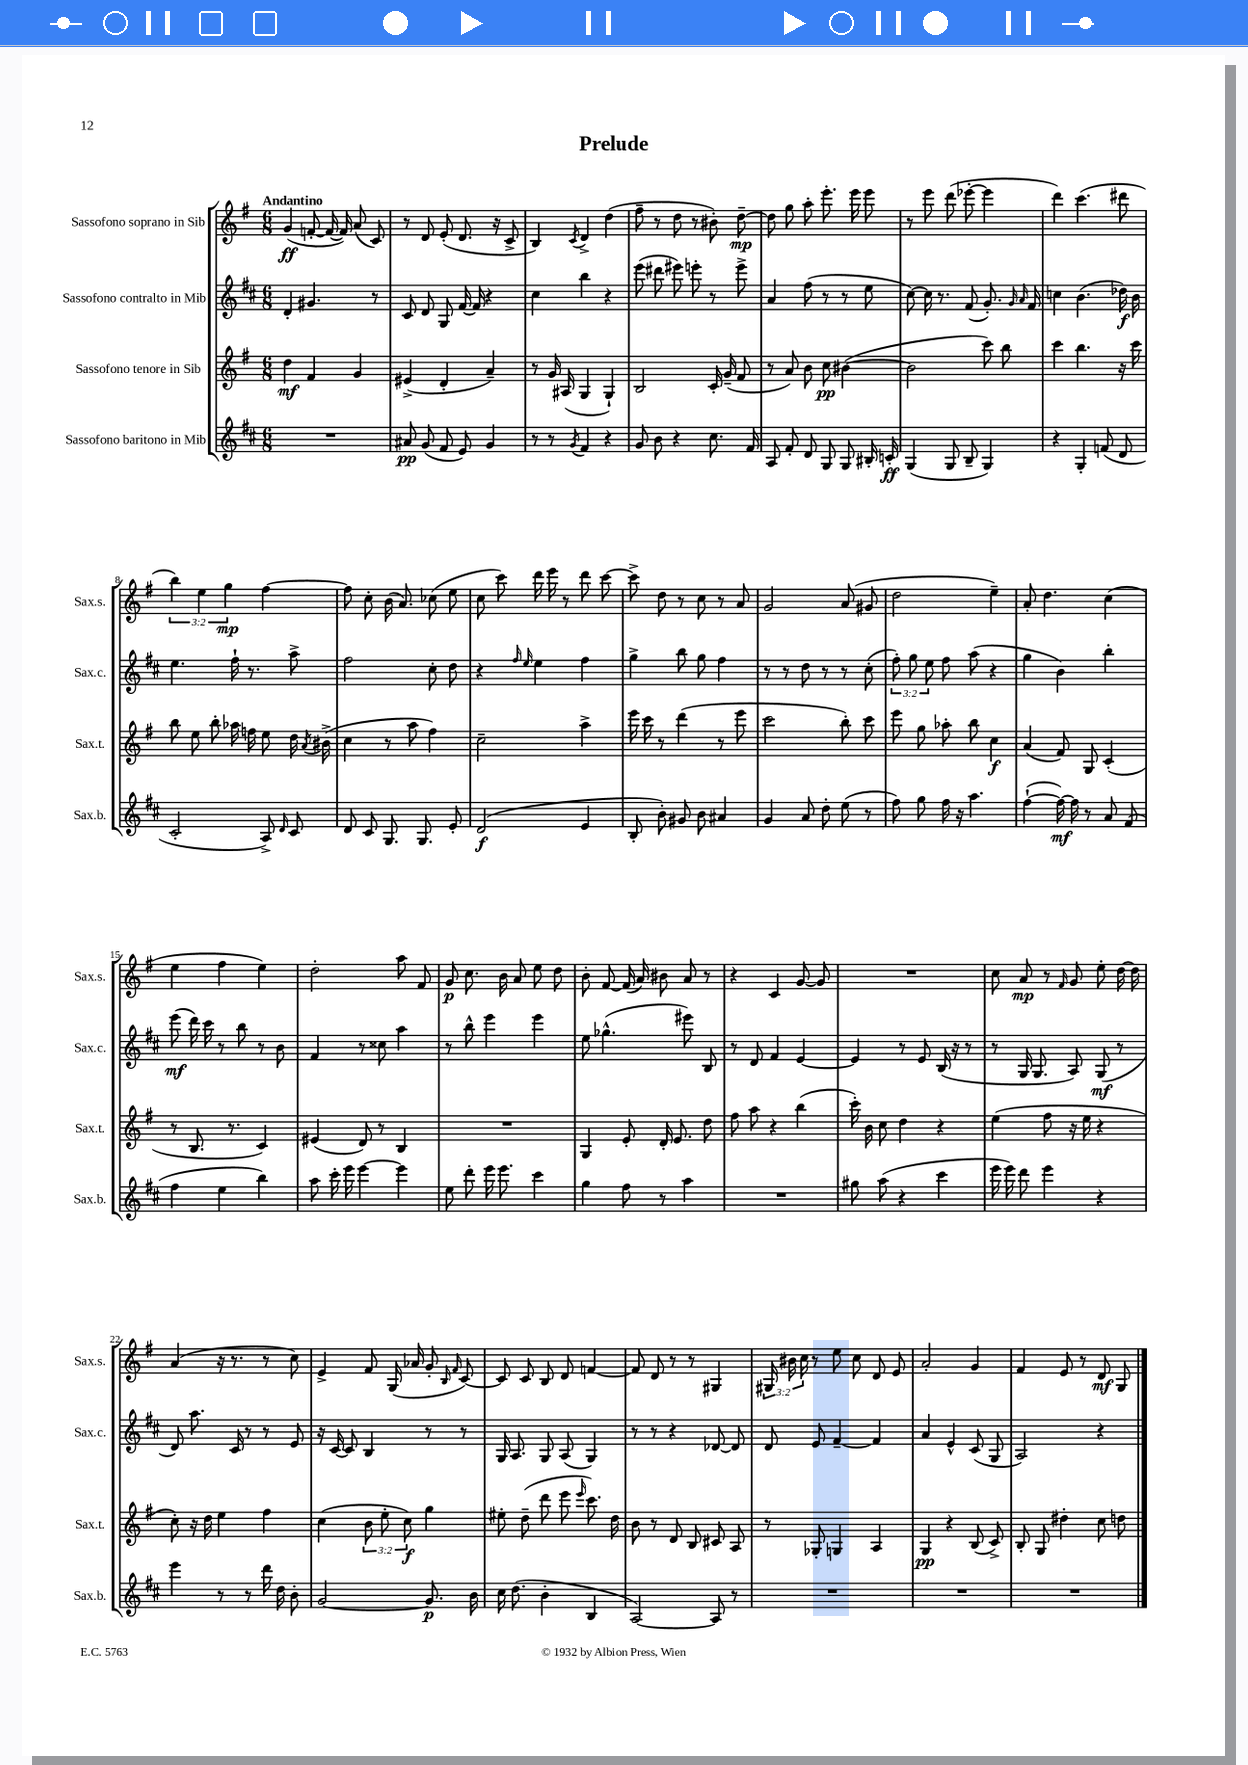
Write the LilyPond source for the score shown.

\header { title = "Prelude" }
<<
\new StaffGroup <<
\new Staff = "s0" \with { instrumentName = "Sassofono soprano in Sib" shortInstrumentName = "Sax.s." } {
    \clef treble \key g \major \numericTimeSignature \time 6/8 \override Staff.TupletNumber.text = #tuplet-number::calc-fraction-text \tempo "Andantino"
    \autoBeamOff g'4\ff( f'8~-. f'16~ f'16) a'8( c'8) |
    r8 d'8 e'8-.( d'8. r16 c'8-> |
    b4) \acciaccatura { c'8 } d'4-> d''4( |
    fis''8-- r8 d''8 r8 bis'8-.) d''8~--\mp |
    d''8 g''8 a''8-. e'''8.-. e'''16 e'''8 |
    r8 e'''8 d'''8( ees'''8~-. ees'''4 |
    d'''4) c'''4.( dis'''8 |
    \tuplet 3/2 { b''4) e''4 g''4\mp } fis''4~ |
    fis''8 c''8-. b'16( a'8.) ces''8( e''8 |
    c''8 c'''8) d'''16 e'''16 r8 d'''8 c'''8~ |
    c'''8-> d''8 r8 c''8 r8 a'8 |
    g'2 a'8( gis'8 |
    d''2 e''4--) |
    a'8-. d''4. c''4( |
    e''4 fis''4 e''4) |
    d''2-. a''8 fis'8 |
    g'8\p c''8. b'16 a'8 e''8 d''8 |
    b'8-. fis'8~ fis'16( a'16) bis'8 a'8 r8 |
    r4 c'4 g'8~ g'8 |
    R2. |
    c''8 a'8\mp r8 \grace { fis'16 } g'8 e''8-. d''16~ d''16 |
    a'4( r16 r8. r8 c''8) |
    e'4-> fis'8 g16( aes'16 g'8-. \grace { b16 fis'16 } c'8~) |
    c'8 c'8 b8 d'8 f'4~ |
    f'8 d'8 r8 r8 gis4 |
    \tuplet 3/2 { gis16 bis'16 c''16 } r8 e''8 c''8 d'8 e'8 |
    a'2-. g'4 |
    fis'4 e'8 r8 d'8\mf g8 \bar "|." |
}
\new Staff = "s1" \with { instrumentName = "Sassofono contralto in Mib" shortInstrumentName = "Sax.c." } {
    \clef treble \key d \major \numericTimeSignature \time 6/8 \override Staff.TupletNumber.text = #tuplet-number::calc-fraction-text
    \autoBeamOff d'4-. gis'4. r8 |
    cis'8 d'8 g8 fis'16~ fis'16 r4 |
    cis''4 b''4 r4 |
    e'''8( dis'''8 eis'''8) e'''8-. r8 e'''8-> |
    a'4 fis''8( r8 r8 e''8 |
    cis''8~) cis''16 r8. fis'8( g'8.-.) \grace { g'16 a'16 } fis'16 |
    c''4 b'4.( des''16\f) b'16 |
    e''4. fis''16-! r8. a''8-> |
    fis''2 cis''8-. d''8 |
    r4 \grace { fis''16 e''16 } e''4 fis''4 |
    g''4-> b''8 g''8 fis''4 |
    r8 r8 d''8 r8 r8 cis''8-.( |
    \tuplet 3/2 { fis''8-.) g''8 e''8 } fis''8 a''8( r4 |
    g''4 b'4) b''4-. |
    e'''8\mf( d'''16) cis'''16 r8 b''8 r8 b'8 |
    fis'4 r8 cisis''8 a''4 |
    r8 b''8-^ e'''4 e'''4 |
    e''8 ges''4.-^( eis'''8) b8 |
    r8 d'8 fis'4 e'4~ |
    e'4 r8 e'8 b16( r16 r8 |
    r8 g16 g8. a8) g8\mf( r8 |
    d'8) a''8. cis'16 r8 r8 e'8 |
    r16 cis'16~ cis'8 b4 r8 r8 |
    g16 a8. g8 a8( g4) |
    r8 r8 r4 des'8~ des'8 |
    d'8 e'8 fis'4~-- fis'4 |
    a'4 e'4-^ cis'8( g8 |
    a2) r4 \bar "|." |
}
\new Staff = "s2" \with { instrumentName = "Sassofono tenore in Sib" shortInstrumentName = "Sax.t." } {
    \clef treble \key g \major \numericTimeSignature \time 6/8 \override Staff.TupletNumber.text = #tuplet-number::calc-fraction-text
    \autoBeamOff d''4\mf fis'4 g'4 |
    eis'4->( d'4-. a'4--) |
    r8 g'16 ais16( g4 g4-!) |
    b2 c'16-. g'16--( fis'8 |
    r8 a'8) b'8 c''8\pp bis'4~( |
    bis'2 c'''8) b''8 |
    c'''4 b''4. r16 c'''16 |
    b''8 e''8 b''8-. aes''16 f''16 e''8 d''16 \acciaccatura { a'8 } bis'16->( |
    c''4 r8 a''8 fis''4) |
    c''2-- a''4-> |
    e'''16 c'''16 r8 d'''4( r8 e'''8 |
    c'''2 b''8-.) c'''8 |
    e'''8 g''8 aes''8-. b''8 c''4\f |
    a'4( fis'8) g8 c'4-.( |
    r8 b8. r8. c'4) |
    eis'4( d'8) r8 b4 |
    R2. |
    g4 e'8-. d'16-. e'8. d''8 |
    fis''8 a''8 r4 b''4( |
    c'''16-.) b'16 c''8 d''4 r4 |
    e''4( fis''8 r16 e''16 r4 |
    c''8-.) r16 d''16 e''4 fis''4 |
    c''4( \tuplet 3/2 { b'8 e''8-. c''8\f) } g''4 |
    eis''8-. d''8--( d'''8 e'''8 \grace { e'''16 } c'''8.) d''16 |
    b'8 r8 d'8 b8 cis'8 a8 |
    r8 ges8-. g4 a4 |
    g4\pp r4 b8( c'8->) |
    b8-. g8 dis''4-. c''8 d''8 \bar "|." |
}
\new Staff = "s3" \with { instrumentName = "Sassofono baritono in Mib" shortInstrumentName = "Sax.b." } {
    \clef treble \key d \major \numericTimeSignature \time 6/8
    \autoBeamOff R2. |
    ais'8\pp g'8( fis'8 e'8) g'4 |
    r8 r8 \acciaccatura { g'8 } fis'4 r4 |
    g'8 b'8 r4 cis''8. fis'16 |
    a8 fis'8-. d'8 g8 g8 bis16-. c'16-.\ff |
    g4( g8 b8-- g4) |
    r4 g4-. f'8( d'8 |
    cis'2-. a8->) \grace { d'16 } cis'8 |
    d'8 cis'8 g8. g8. e'8-. |
    d'2\f( e'4 |
    b8-. b'8-.) gis'8 b'8 ais'4 |
    g'4 a'8 d''8-. e''8( r8 |
    fis''8) g''8 fis''16 r16 a''4. |
    fis''4~-!( fis''16~\mf) fis''16 r8 a'8 fis'8( |
    fis''4 e''4 b''4) |
    a''8 cis'''16-. e'''16 e'''4~ e'''4 |
    e''8 d'''8-. e'''16 e'''8. cis'''4 |
    g''4 fis''8 r8 a''4 |
    R2. |
    gis''8 a''8( r4 cis'''4 |
    e'''16 e'''16) d'''8 e'''4 r4 |
    e'''4 r8 r8 d'''16 d''16 b'8-. |
    g'2~ g'8.\p b'16 |
    cis''16 d''8.( b'4-. b4 |
    a2~) a8 r8 |
    R2. |
    R2. |
    R2. \bar "|." |
}
>>
>>
